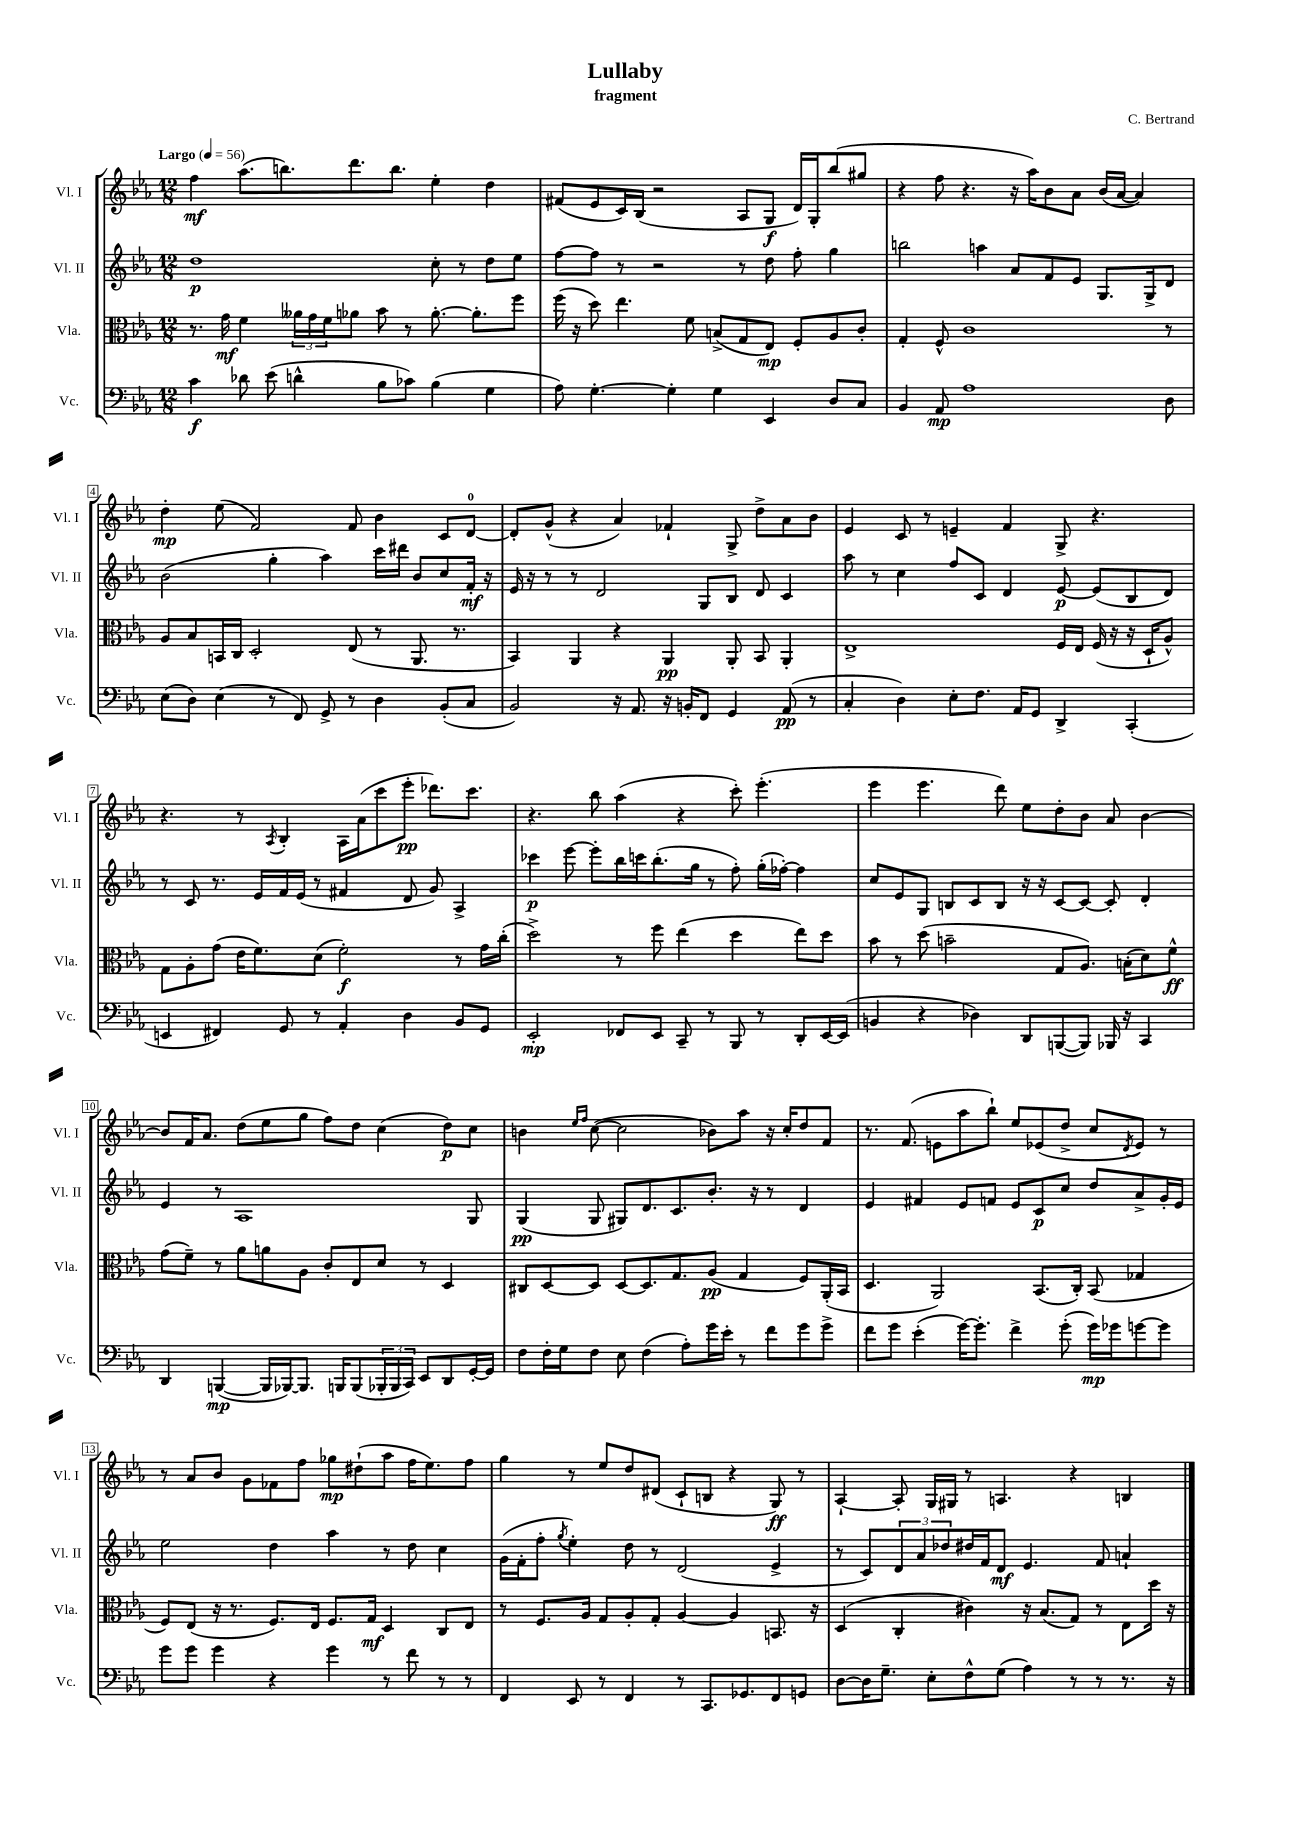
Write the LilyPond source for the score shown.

\header { title = "Lullaby" composer = "C. Bertrand" subtitle = "fragment" }
<<
\new StaffGroup <<
\new Staff = "s0" \with { instrumentName = "Vl. I" shortInstrumentName = "Vl. I" } {
    \clef treble \key ees \major \numericTimeSignature \time 12/8 \tempo "Largo" 4 = 56
    f''4\mf aes''8.( b''8.) d'''8. b''8. ees''4-. d''4 |
    fis'8( ees'8 c'16) bes16( r2 aes8 g8\f d'16) g16-. bes''8( gis''8 |
    r4 f''8 r4. r16 aes''16) bes'8 aes'8 bes'16( aes'16~ aes'4) |
    d''4-.\mp ees''8( f'2) f'8 bes'4 c'8 d'8-0~ |
    d'8-. g'8-^( r4 aes'4) fes'4-! g8-> d''8-> aes'8 bes'8 |
    ees'4 c'8 r8 e'4-- f'4 g8-> r4. |
    r4. r8 \acciaccatura { aes8 } bes4-. aes16 aes'16( c'''8 ees'''8-.\pp des'''8.) c'''8. |
    r4. bes''8 aes''4( r4 c'''8-.) ees'''4.-.( |
    ees'''4 ees'''4. d'''8) ees''8 d''8-. bes'8 aes'8 bes'4~ |
    bes'8 f'16 aes'8. d''8( ees''8 g''8 f''8) d''8 c''4( d''8\p) c''8 |
    b'4 \grace { ees''16 f''16 } c''8~( c''2 bes'8) aes''8 r16 c''16-. d''8 f'8 |
    r8. f'8.( e'8 aes''8 bes''8-!) ees''8 ees'8( d''8-> c''8 \acciaccatura { d'8 } ees'8) r8 |
    r8 aes'8 bes'8 g'8 fes'8 f''8 ges''8\mp dis''8-!( aes''8 f''16 ees''8.) f''8 |
    g''4 r8 ees''8 d''8 dis'8( c'8-! b8 r4 g8\ff) r8 |
    aes4~-! aes8-. g16 gis16 r8 a4. r4 b4 \bar "|." |
}
\new Staff = "s1" \with { instrumentName = "Vl. II" shortInstrumentName = "Vl. II" } {
    \clef treble \key ees \major \numericTimeSignature \time 12/8
    d''1\p c''8-. r8 d''8 ees''8 |
    f''8~ f''8 r8 r2 r8 d''8 f''8-. g''4 |
    b''2 a''4 aes'8 f'8 ees'8 g8. g16-> d'8 |
    bes'2( g''4-. aes''4) c'''16 dis'''16 bes'8 c''8 f'16-.\mf r16 |
    ees'16 r16 r8 r8 d'2 g8 bes8 d'8 c'4 |
    aes''8 r8 c''4 f''8 c'8 d'4 ees'8~\p ees'8( bes8 d'8) |
    r8 c'8 r8. ees'16 f'16 ees'16( r8 fis'4 d'8 g'8) aes4-> |
    ces'''4\p ees'''8~ ees'''8-. bes''16 c'''16 bes''8.-.( g''16 r8 f''8-.) g''16-.( fes''16~-.) fes''4 |
    c''8 ees'8 g8 b8 c'8 b8 r16 r16 c'8~ c'8~ c'8-. d'4-. |
    ees'4 r8 aes1 g8 |
    g4\pp( g8 gis8) d'8. c'8. bes'8.-. r16 r8 d'4 |
    ees'4 fis'4 ees'8 f'8 ees'8 c'8\p c''8 d''8 aes'8-> g'16-. ees'16 |
    ees''2 d''4 aes''4 r8 d''8 c''4 |
    g'16( f'16-. f''8-. \acciaccatura { g''8 } ees''4-.) d''8 r8 d'2( ees'4-> |
    r8 c'8) \tuplet 3/2 { d'8 aes'8 des''8 } dis''16 f'16 d'8\mf ees'4. f'8 a'4-! \bar "|." |
}
\new Staff = "s2" \with { instrumentName = "Vla." shortInstrumentName = "Vla." } {
    \clef alto \key ees \major \numericTimeSignature \time 12/8
    r8. g'16\mf f'4 \tuplet 3/2 { aeses'16 g'16 f'16 } aes'8 bes'8 r8 aes'8.~-. aes'8.-. f''8 |
    f''16( r16 d''8) ees''4. f'8 b8->( g8 ees8\mp) f8-. aes8 c'8-. |
    g4-. f8-^ c'1 r8 |
    aes8 bes8 b,16 c16 d2-. ees8( r8 aes,8. r8. |
    bes,4) aes,4 r4 aes,4\pp aes,8-. bes,8 aes,4-. |
    ees1-> f16 ees16 f16( r16 r16 d16-! aes8-^) |
    g8 aes8-. g'8( ees'16 f'8.) d'8( f'2-.\f) r8 g'16 c''16-.( |
    d''2->) r8 f''8 ees''4( d''4 ees''8) d''8 |
    bes'8 r8 d''8( b'2-- g8 aes8.) b16-.( d'8) f'8-^\ff |
    g'8( f'8--) r8 aes'8 a'8 aes8 c'8-. ees8 d'8 r8 d4 |
    cis8 d8~ d8 d8~ d8. g8. aes8\pp( g4 f8) aes,16-.( bes,16 |
    d4. aes,2) bes,8.( c16-.) bes,8( ges4 |
    f8) ees8( r16 r8. f8.) ees16 f8. g16\mf d4 c8 ees8 |
    r8 f8. aes16 g8 aes8-. g8-. aes4~ aes4 b,8. r16 |
    d4( c4-. cis'4) r16 bes8.( g8) r8 ees8 d''16 r16 \bar "|." |
}
\new Staff = "s3" \with { instrumentName = "Vc." shortInstrumentName = "Vc." } {
    \clef bass \key ees \major \numericTimeSignature \time 12/8
    c'4\f des'8 ees'8( d'4-^ bes8 ces'8) bes4( g4 |
    aes8) g4.~-. g4-. g4 ees,4 d8 c8 |
    bes,4 aes,8\mp aes1 d8 |
    ees8( d8) ees4( r8 f,8) g,8-> r8 d4 bes,8-.( c8 |
    bes,2) r16 aes,8. r16 b,16-. f,8 g,4 aes,8\pp( r8 |
    c4-. d4) ees8-. f8. aes,16 g,8 d,4-> c,4-.( |
    e,4 fis,4) g,8 r8 aes,4-. d4 bes,8 g,8 |
    ees,2-.\mp fes,8 ees,8 c,8-- r8 bes,,8 r8 d,8-. ees,16~ ees,16( |
    b,4 r4 des4) d,8 b,,8~( b,,8) bes,,16 r16 c,4 |
    d,4 b,,4~\mp( b,,16 bes,,16~) bes,,8. b,,16 b,,8( \tuplet 3/2 { bes,,16-. bes,,16 c,16) } ees,8 d,8 g,16~-. g,16 |
    f8 f16-. g16 f8 ees8 f4( aes8-.) g'16 ees'16-. r8 f'8 g'8 g'8-> |
    f'8 g'8 ees'4-.( g'16~) g'8.-. f'4-> g'8-.( g'16\mp) ges'16 g'8~ g'8 |
    g'8 g'8 g'4 r4 g'4 r8 f'8 r8 r8 |
    f,4 ees,8 r8 f,4 r8 c,8. ges,8. f,8 g,8 |
    d8~ d16 g8.-- ees8-. f8-^ g8( aes4) r8 r8 r8. r16 \bar "|." |
}
>>
>>
\layout { \context { \Score \override BarNumber.stencil = #(make-stencil-boxer 0.1 0.3 ly:text-interface::print) } }
